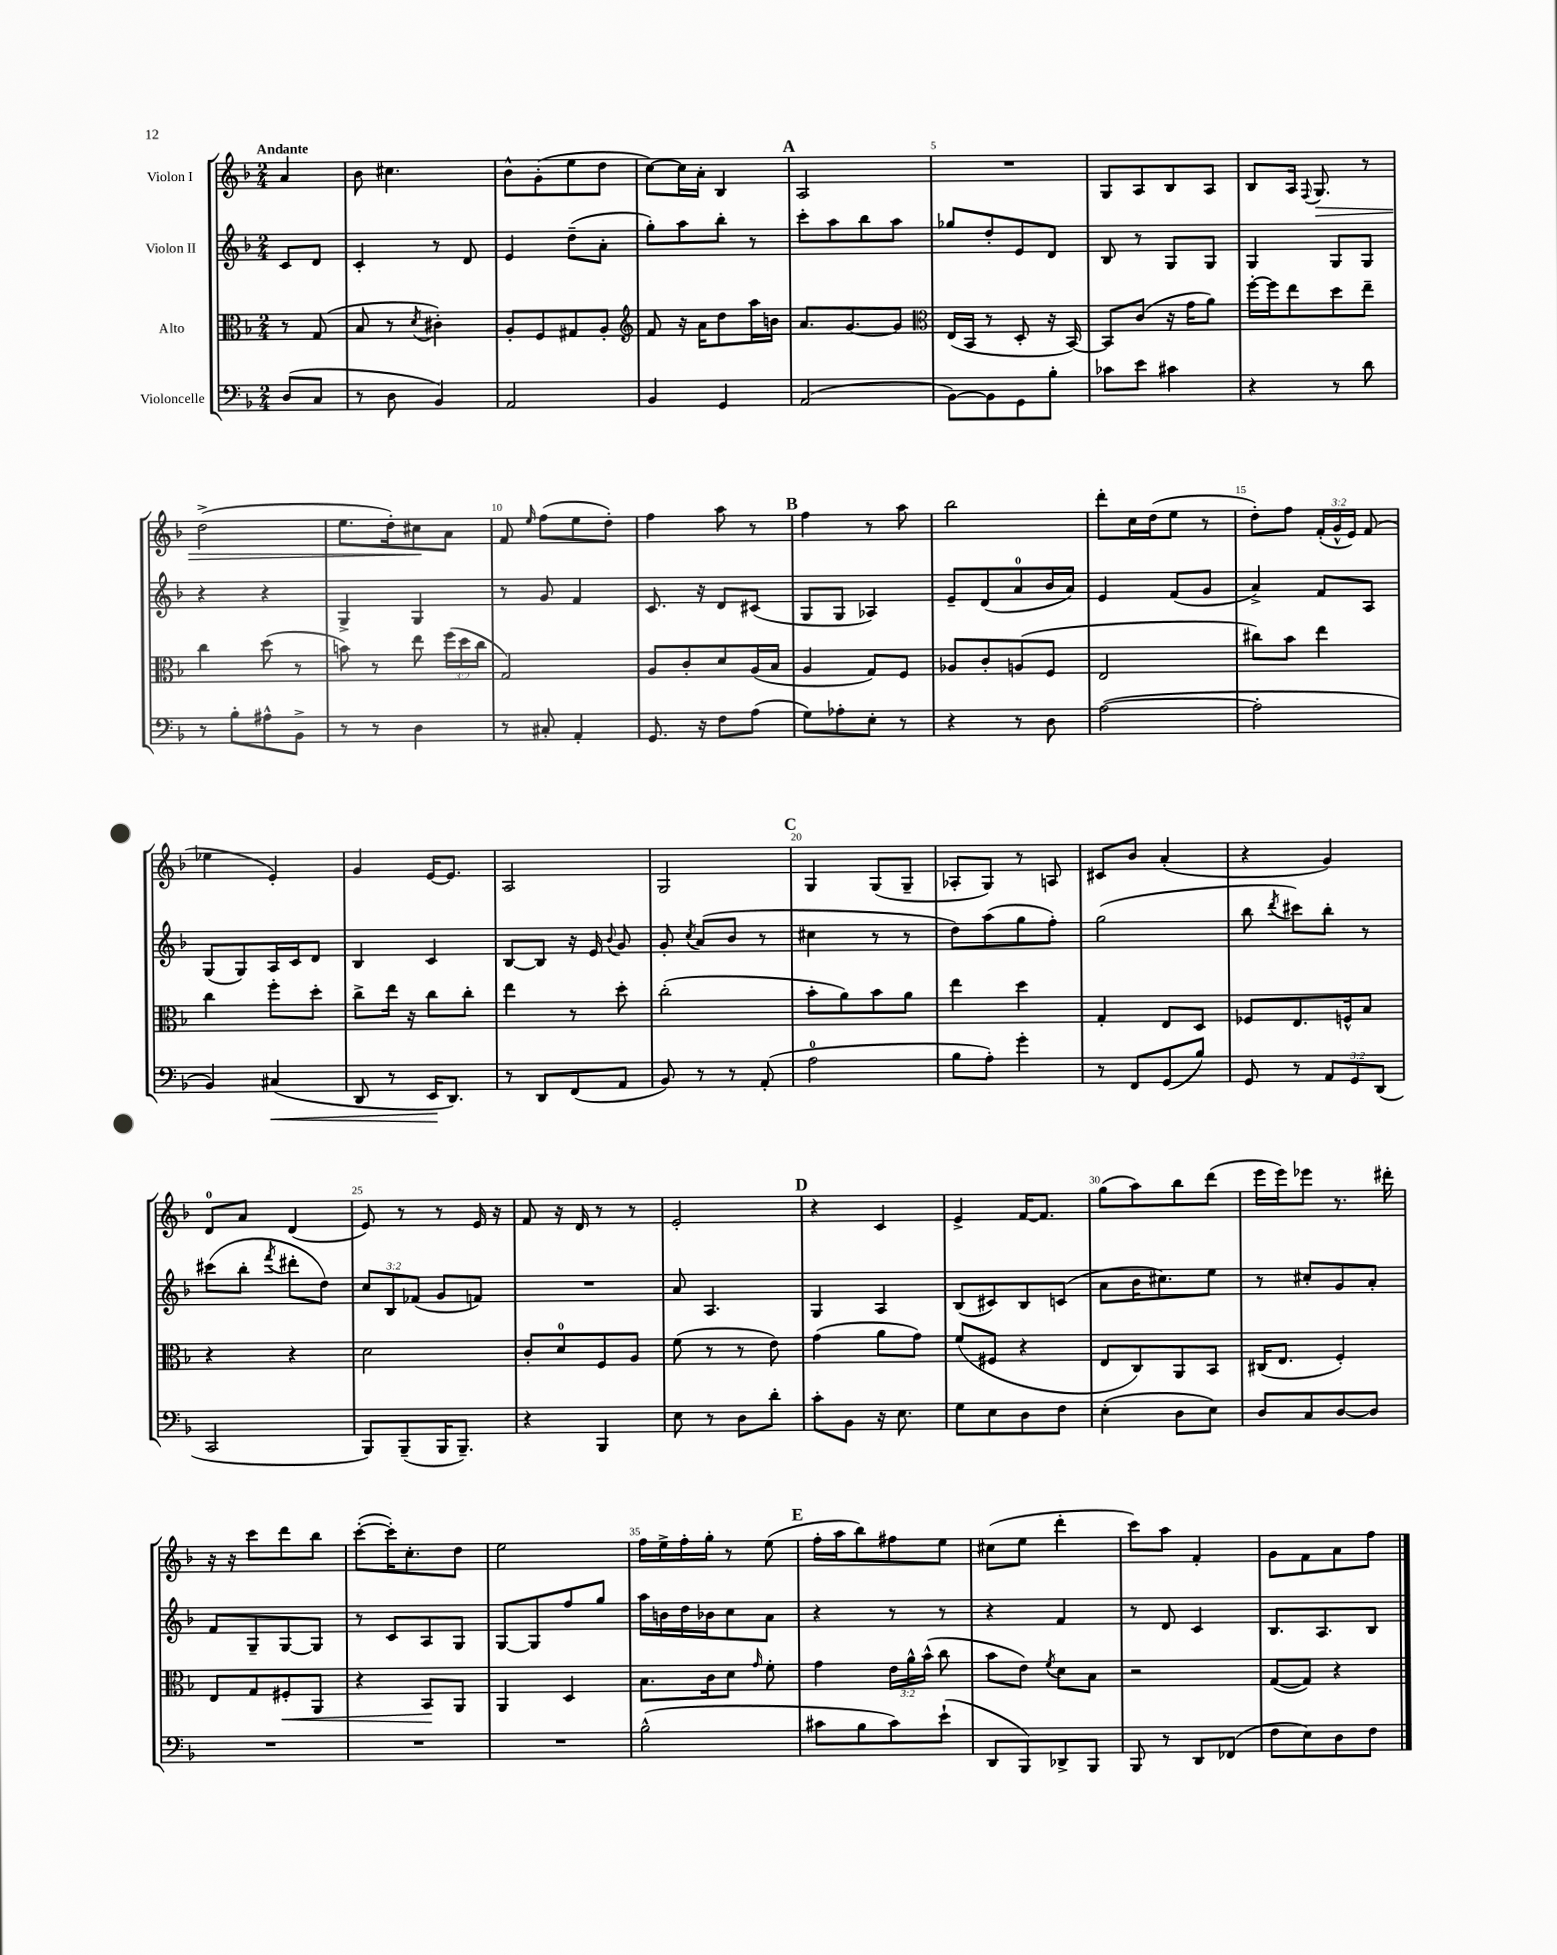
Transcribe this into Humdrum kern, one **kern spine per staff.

**kern	**kern	**kern	**kern
*staff4	*staff3	*staff2	*staff1
*clefF4	*clefC3	*clefG2	*clefG2
*k[b-]	*k[b-]	*k[b-]	*k[b-]
*M2/4	*M2/4	*M2/4	*M2/4
(8D	8r	8c	4a
8C	(8G	8d	.
=	=	=	=
8r	8B-	4c'	8b-
8D	8r	.	4.cc#
.	8qd	.	.
4BB-)	4c#')	8r	.
.	.	8d	.
=	=	=	=
2AA	8A'	4e	8b-^^
.	8F	.	(8g'
.	8G#	(8dd~	8ee
.	8A'	8a'	8dd
=	=	=	=
*	*clefG2	*	*
4BB-	8f	8gg')	[8cc)
.	16r	8aa	16cc]
.	16a	.	16a'
4GG	8dd	8bb-'	4B-
.	16aa	8r	.
.	16b	.	.
=	=	=	=
(2AA	8.a	8ccc'	2A
.	.	8aa	.
.	[8.g	.	.
.	.	8bb-	.
.	8g]	8aa	.
=	=	=	=
*	*clefC3	*	*
[8BB-)	(16E	8gg-	2r
.	16BB-	.	.
8BB-]	8r	8dd'	.
8GG	8D'	8e	.
8B-'	16r	8d	.
.	[16BB-)	.	.
=	=	=	=
8c-	8BB-]	8B-	8G
8e	(8c	8r	8A
4c#	16r	8G	8B-
.	16g	.	.
.	8a)	8G	8A
=	=	=	=
4r	[16ff'	4G	8B-
.	16ff]	.	.
.	8ee	.	16A
.	.	.	8qqF
.	.	.	8.G
8r	8dd	8G	.
8d	8ee~	8G	8r
=	=	=	=
8r	4cc	4r	(2dd^
8B-'	.	.	.
8A#^^	(8dd	4r	.
8BB-^	8r	.	.
=	=	=	=
8r	8b)	4G^	8.ee
8r	8r	.	.
.	.	.	16dd')
4D	8ee	4G	8cc#
.	(24ff	.	8a
.	24dd	.	.
.	24cc	.	.
=	=	=	=
8r	2G)	8r	8f
.	.	.	16qqee
8C#'	.	8g	(8ff
4AA'	.	4f	8ee
.	.	.	8dd')
=	=	=	=
8.GG	8A	8.c	4ff
.	8c'	.	.
16r	.	16r	.
8F	8d	8d	8aa
(8A	(16A	(8c#	8r
.	16B-	.	.
=	=	=	=
8G)	4A	8G	4ff
8A-'	.	8G	.
8E'	8G)	4A-)	8r
8r	8F	.	8aa
=	=	=	=
4r	8A-	8e~	2bb-
.	8c'	(8d	.
8r	(8A	8a	.
8D	8F	16b-	.
.	.	16a)	.
=	=	=	=
([2A	2E	4e	8ddd'
.	.	.	16cc
.	.	.	(16dd
.	.	(8f	8ee
.	.	8g	8r
=	=	=	=
2A']	8cc#)	4a^)	8dd')
.	8b-	.	8ff
.	4ee	8f	(24f'
.	.	.	24g^^
.	.	.	24e)
.	.	8A	(8f
=	=	=	=
4BB-)	4cc	(8G	4ee-
.	.	8G)	.
(4C#	8ff'	16A	4e')
.	.	16c	.
.	8dd'	8d	.
=	=	=	=
8DD	8cc^	4B-	4g
8r	16ee	.	.
.	16r	.	.
16EE	8cc	4c	[16e
8.DD)	.	.	8.e]
.	8cc'	.	.
=	=	=	=
8r	4ee	[8B-	2A
8DD	.	8B-]	.
(8FF	8r	16r	.
.	.	16e	.
.	.	8qqb-	.
8AA	8dd'	8g	.
=	=	=	=
8BB-)	(2cc'	8g'	2G
.	.	8qcc	.
8r	.	(8a	.
8r	.	8b-	.
(8AA'	.	8r	.
=	=	=	=
2A	8b-'	4cc#	4G
.	8a)	.	.
.	8b-	8r	(8G
.	8a	8r	8G~
=	=	=	=
8B-	4ee	8dd)	8A-'
8A')	.	(8aa	8G)
4g'	4dd	8gg	8r
.	.	8ff')	8A
=	=	=	=
8r	4G'	(2gg	8c#
8FF	.	.	8b-
(8GG	8E	.	(4a'
8B-)	8D	.	.
=	=	=	=
8GG	8F-	8bb-	4r
.	.	8qddd	.
8r	8.E	8ccc#)	.
12AA	.	8bb-'	4g)
.	16F^^	.	.
12GG	.	.	.
.	8B-	8r	.
(12DD	.	.	.
=	=	=	=
2CC	4r	(8ccc#	8d
.	.	8bb-'	8a
.	.	8qfff	.
.	4r	8ddd#'	(4d
.	.	8dd)	.
=	=	=	=
8BBB-)	2d	12cc	8e)
.	.	12B-	.
(8BBB-~	.	.	8r
.	.	(12f-	.
16BBB-	.	8g	8r
8.BBB-~)	.	.	.
.	.	8f)	16e
.	.	.	16r
=	=	=	=
4r	8c'	2r	8f
.	8d	.	16r
.	.	.	16d
4BBB-	8F	.	8r
.	8A	.	8r
=	=	=	=
8E	(8f	8a	2e'
8r	8r	4.A	.
8D	8r	.	.
8d'	8e)	.	.
=	=	=	=
8c'	(4g	4G	4r
8BB-	.	.	.
16r	8a	4A	4c
8.E	.	.	.
.	8g)	.	.
=	=	=	=
8G	(8f	(8B-	4e^
8E	8F#	8c#)	.
8D	4r	8B-	[16f
.	.	.	8.f]
8F	.	(8c	.
=	=	=	=
(4E'	8E	8a	(8gg
.	8C)	16b-	8aa)
.	.	8.cc#)	.
8D	8AA	.	8bb-
8E)	8BB-	8ee	(8ddd
=	=	=	=
8D	(16C#	8r	16eee
.	8.E	.	16eee)
8C	.	8cc#'	8eee-
[8D	4F')	8g	8.r
8D]	.	8a'	.
.	.	.	16ddd#'
=	=	=	=
2r	8E	8f	16r
.	.	.	16r
.	8G	8G~	8ccc
.	8F#'	[8G	8ddd
.	8AA	8G]	8bb-
=	=	=	=
2r	4r	8r	([8ccc'
.	.	8c	16ccc'])
.	.	.	8.cc'
.	8BB-	8A	.
.	8AA	8G	8dd
=	=	=	=
2r	4AA	[8G	2ee
.	.	8G]	.
.	4D	8ff	.
.	.	8gg	.
=	=	=	=
(2B-^^	8.B-	16aa	16ff
.	.	16b	16ee^
.	.	16dd	16ff'
.	16c	16b-	16gg'
.	8d	8cc	8r
.	16qqg	.	.
.	8f'	8a	(8ee
=	=	=	=
8c#	4g	4r	16ff'
.	.	.	16aa
8B-	.	.	8bb-)
8c#)	24e	8r	8ff#
.	24a^^	.	.
.	(24b-^^	.	.
(8e`	8cc	8r	8ee
=	=	=	=
8DD	8b-	4r	(8cc#
8BBB-)	8e)	.	8ee
.	8qf	.	.
8DD-^	8d	4f	4ddd'
8BBB-	8B-	.	.
=	=	=	=
8BBB-	2r	8r	8ccc)
8r	.	8d	8aa
8DD	.	4c	4f'
(8FF-	.	.	.
=	=	=	=
8F	([8G	8.B-	8g
8E)	8G])	.	8f
.	.	8.A	.
8D	4r	.	8a
8F	.	8B-	8ff
==	==	==	==
*-	*-	*-	*-
